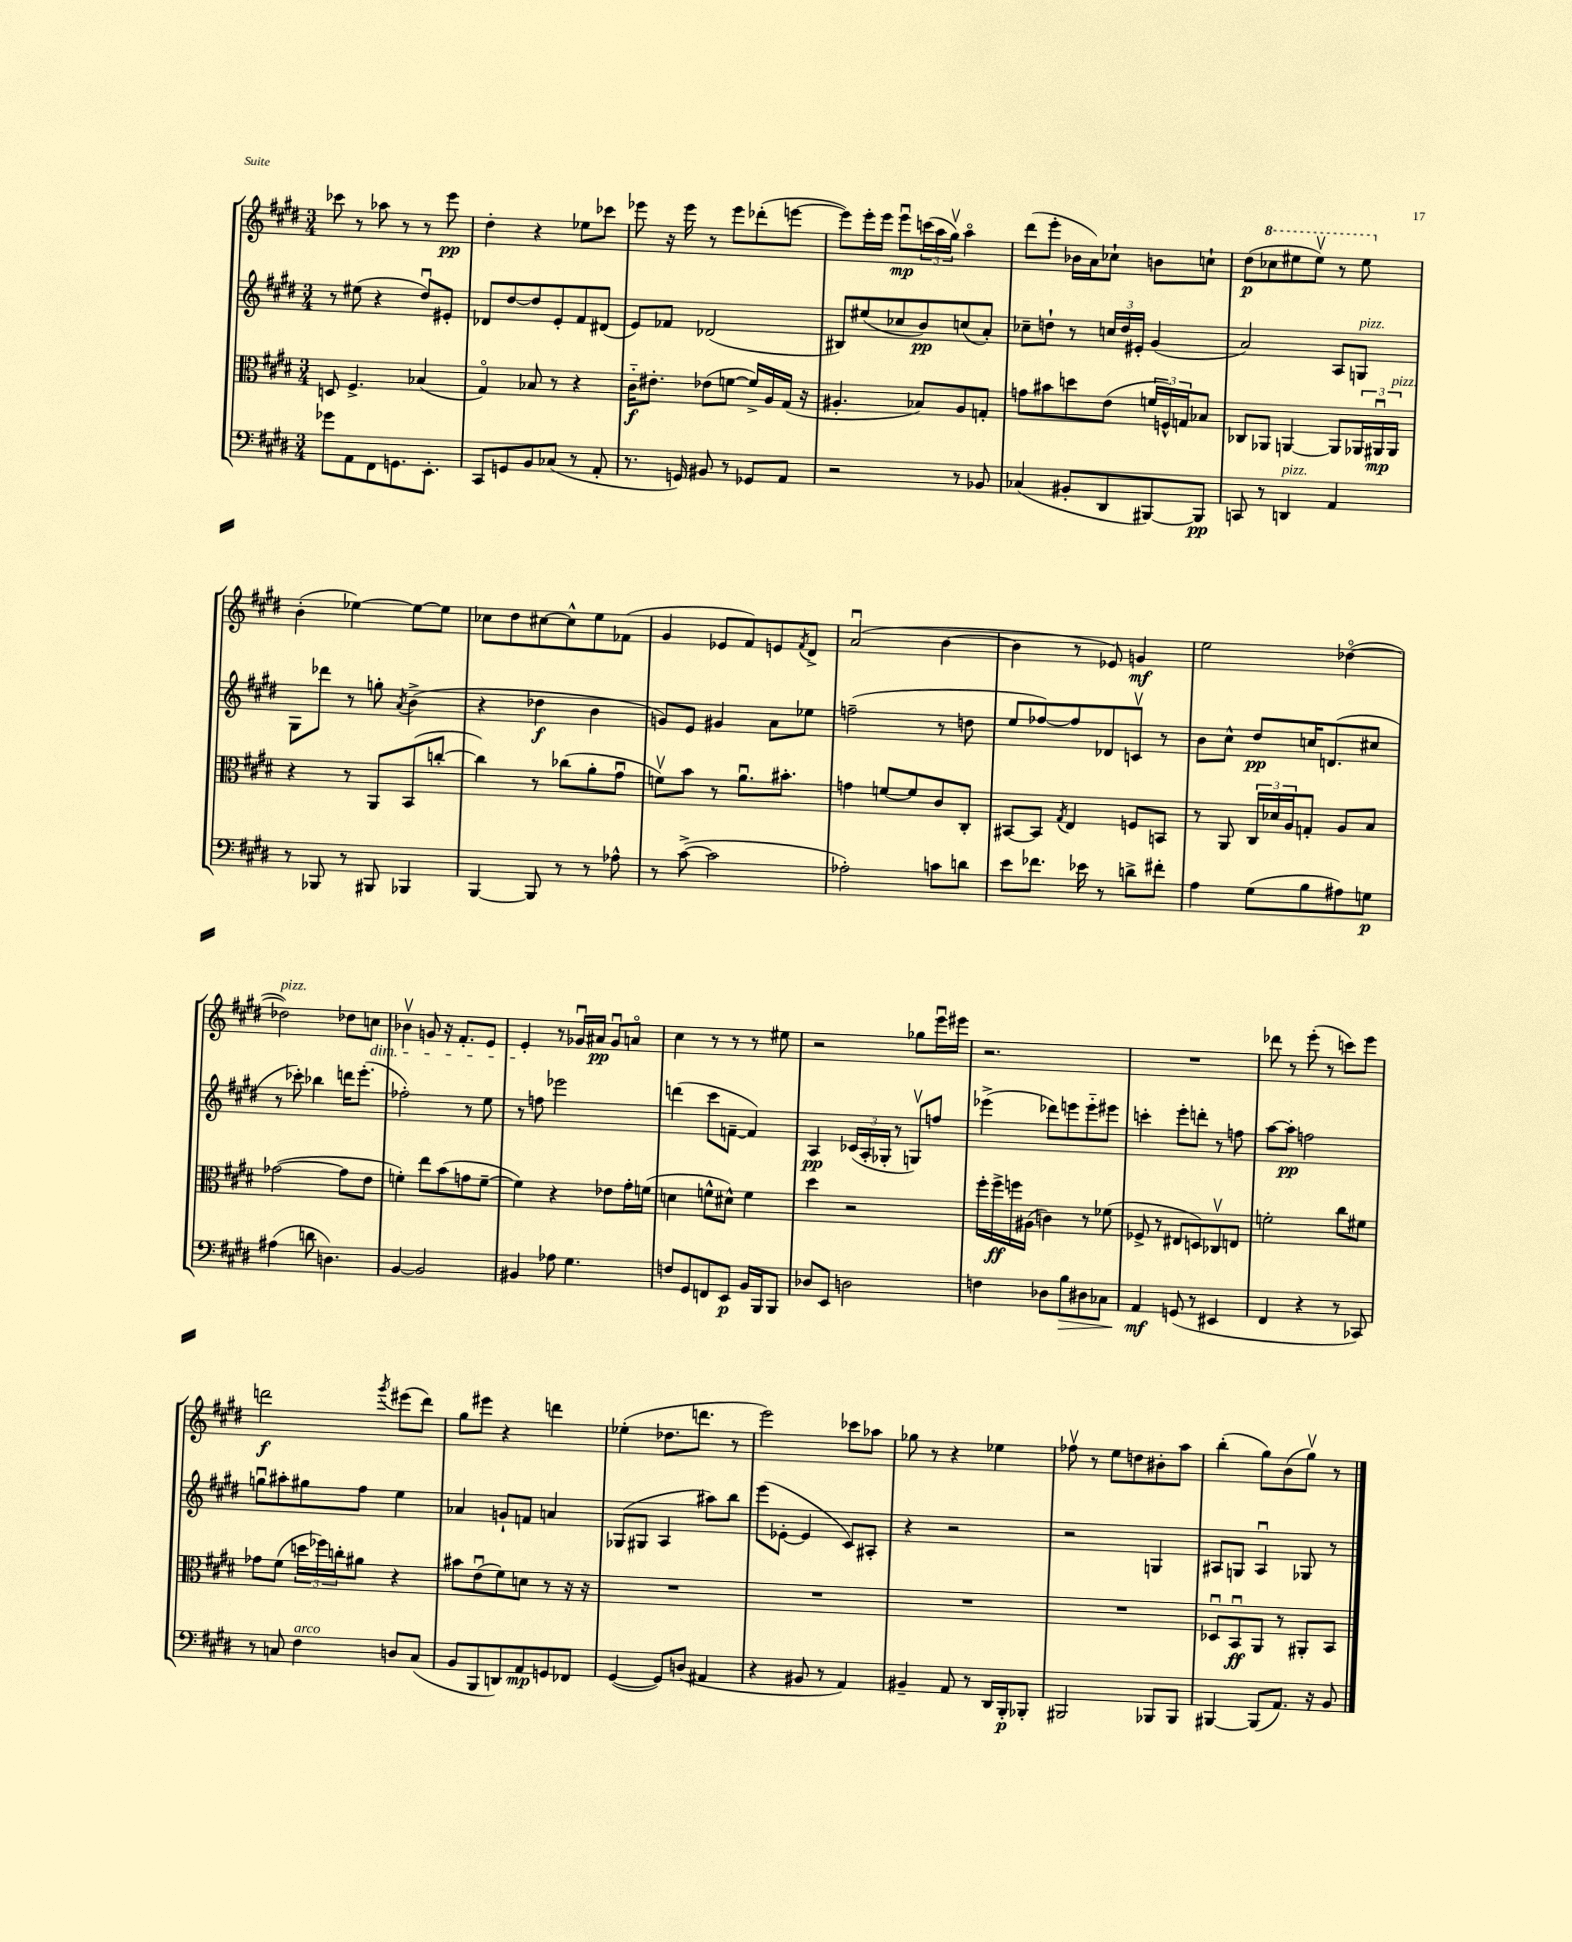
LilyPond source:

<<
\new StaffGroup <<
\new Staff = "s0" {
    \clef treble \key e \major \numericTimeSignature \time 3/4
    ces'''8 r8 aes''8 r8 r8 e'''8\pp |
    dis''4-. r4 ees''8 ces'''8 |
    ees'''8 r16 ees'''16 r8 ees'''8 des'''8-.( e'''8~ |
    e'''8) e'''16-. e'''16 e'''8\downbow\mp \tuplet 3/2 { c'''16( a''16 gis''16\upbow) } a''4\flageolet |
    dis'''8( e'''8-. bes'16 a'16) ces''8-! b'8 c''8-! |
    dis''8\p( \ottava #1 ces'''8 eis'''8 eis'''8\upbow) r8 eis'''8 \ottava #0 |
    b'4-.( ees''4~) ees''8~ ees''8 |
    ces''8 dis''8 cis''8~ cis''8-^ e''8 fes'8( |
    gis'4 ees'8 fis'8) e'8 \acciaccatura { fis'8 } dis'8-> |
    a'2\downbow( b'4~ |
    b'4 r8 ees'8) g'4\mf |
    e''2 des''4~\flageolet( |
    des''2^\markup { \italic "pizz." }) des''8 c''8\dim |
    bes'4\upbow g'8 r16 fis'8.-. e'8 |
    e'4-.\! r8 ges'16\downbow ais'16\pp ges'8\downbow a'8\flageolet |
    cis''4 r8 r8 r8 eis''8 |
    r2 ges''8 e'''16\downbow eis'''16 |
    r2. |
    R2. |
    des'''8 r8 e'''8-.( r8 c'''8) e'''8 |
    d'''2\f \acciaccatura { gis'''8 } eis'''8( d'''8) |
    gis''8 eis'''8 r4 d'''4 |
    ees''4-.( des''8. d'''8. r8 |
    e'''2) ces'''8 aes''8 |
    ges''8 r8 r4 ees''4 |
    fes''8\upbow r8 e''8 d''8 bis'8-. a''8 |
    b''4-.( gis''8) b'8( gis''8\upbow) r8 \bar "|." |
}
\new Staff = "s1" {
    \clef treble \key e \major \numericTimeSignature \time 3/4
    r8 eis''8( r4 dis''8\downbow) eis'8-. |
    des'8 dis''8~ dis''8 e'8-. fis'8 dis'8( |
    e'8) fes'8 des'2( |
    bis8) eis''8( ces''8 b'8\pp) c''8( a'8-.) |
    ces''8-- d''8-! r8 \tuplet 3/2 { c''16 d''16 eis'16-. } gis'4( |
    a'2) a8 g8^\markup { \italic "pizz." } |
    gis8 des'''8 r8 g''8-. \acciaccatura { a'8 } b'4->( |
    r4 des''4\f b'4 |
    g'8) e'8 gis'4 a'8 ees''8 |
    f''2--( r8 d''8 |
    e''8 fes''8~) fes''8 des'8 c'8\upbow r8 |
    b'8 cis''8-^ dis''8\pp c''16 d'8.( cis''8 |
    r8 ces'''8-.) bes''4 d'''16 e'''8.-.( |
    fes''2-.) r8 e''8 |
    r8 f''8 ees'''2 |
    d'''4( cis'''8 f'8~-- f'4) |
    a4\pp \tuplet 3/2 { ces'16( a16-. ges16-. } r8 g8\upbow) f''8 |
    ees'''4->( des'''8) e'''8 e'''8-_ eis'''8 |
    c'''4-. e'''8-. d'''8-. r8 f''8 |
    a''8~ a''8-.\pp f''2 |
    g''8\downbow ais''8-. gis''8 fis''8 e''4 |
    aes'4 g'8-! f'8 a'4 |
    ges8( gis8 a4 ais''8) b''8 |
    e'''8( ees'8~-. ees'4 cis'8) ais8-. |
    r4 r2 |
    r2 g4 |
    ais8 g8 ais4\downbow ges8 r8 \bar "|." |
}
\new Staff = "s2" {
    \clef alto \key e \major \numericTimeSignature \time 3/4
    d8 fis4.-> bes4( |
    gis4\flageolet) bes8 r8 r4 |
    cis'16-_\f eis'8.-. ees'8( f'8~ f'16->) a16 gis16( r16 |
    ais4.-. bes8) ais8 g8-. |
    g'8 bis'8 d''8 e'8( \tuplet 3/2 { f'16 f16-^) g16 } bes8 |
    ces8 aes,8 a,4~ a,8 \tuplet 3/2 { aes,16 ais,16\downbow\mp ais,16^\markup { \italic "pizz." } } |
    r4 r8 a,8 b,8( c''8~-. |
    c''4) r8 ces''8( a'8-. gis'8\downbow |
    f'8\upbow) b'8 r8 a'8.\downbow bis'8.-. |
    g'4 f'8~ f'8 cis'8 cis8-. |
    bis,8~ bis,8 \acciaccatura { gis8 } e4 f8 b,8 |
    r8 a,8 \tuplet 3/2 { cis16 des'16 a16 } g8-. a8 b8 |
    ges'2~( ges'8 e'8 |
    f'4-.) e''8 b'8( g'8 f'8~-- |
    f'4) r4 ees'8 gis'16-. f'16( |
    d'4 f'8-^ dis'8-^) f'4 |
    dis''4 r2 |
    fis''16-. fis''16->\ff f''16 ais16( c'4) r8 fes'8( |
    fes8-> r8 eis8 d8) ces8\upbow e8 |
    f'2-. cis''8 fis'8 |
    ges'8 fis'8( \tuplet 3/2 { d''16 fes''16) c''16-. } ais'8 r4 |
    bis'8 e'8\downbow( fis'8) d'8 r8 r16 r16 |
    R2. |
    R2. |
    R2. |
    R2. |
    des8\downbow b,8\downbow\ff a,8 r8 ais,8-. b,8 \bar "|." |
}
\new Staff = "s3" {
    \clef bass \key e \major \numericTimeSignature \time 3/4
    ges'8 a,8 fis,8 g,8. e,8.-. |
    cis,8 g,8 b,8 ces8( r8 a,8-. |
    r8. g,16) bis,8 r8 ges,8 a,8 |
    r2 r8 bes,8 |
    ces4( bis,8-. dis,8 bis,,8~) bis,,8\pp |
    c,8 r8 d,4^\markup { \italic "pizz." } a,4 |
    r8 bes,,8 r8 bis,,8 bes,,4 |
    b,,4~ b,,8 r8 r8 aes8-^ |
    r8 cis'8~->( cis'2 |
    aes2-.) c'8 d'8 |
    e'8 fes'8. ees'16 r8 d'8-> fis'8-. |
    a4 gis8( b8 ais8) g8\p |
    ais4( d'8 d4.) |
    b,4~ b,2 |
    bis,4 aes8 gis4. |
    f8 gis,8 f,8 e,8\p b,16 b,,16 b,,8 |
    des8 e,8 d2 |
    f4 des8 b8\> dis8 ces8 |
    a,4\mf\! g,8( r8 eis,4 |
    fis,4 r4 r8 ces,8) |
    r8 c8 fis4^\markup { \italic "arco" } d8 c8( |
    b,8 b,,8 d,8) a,8\mp g,8 fes,8 |
    gis,4~( gis,8) d8( ais,4 |
    r4 bis,8 r8 a,4) |
    bis,4-- a,8 r8 dis,16 b,,16-.\p bes,,8-. |
    bis,,2 bes,,8 bes,,8 |
    bis,,4~ bis,,8( a,8.) r16 b,8 \bar "|." |
}
>>
>>
\layout { \context { \Score \remove "Bar_number_engraver" } }
